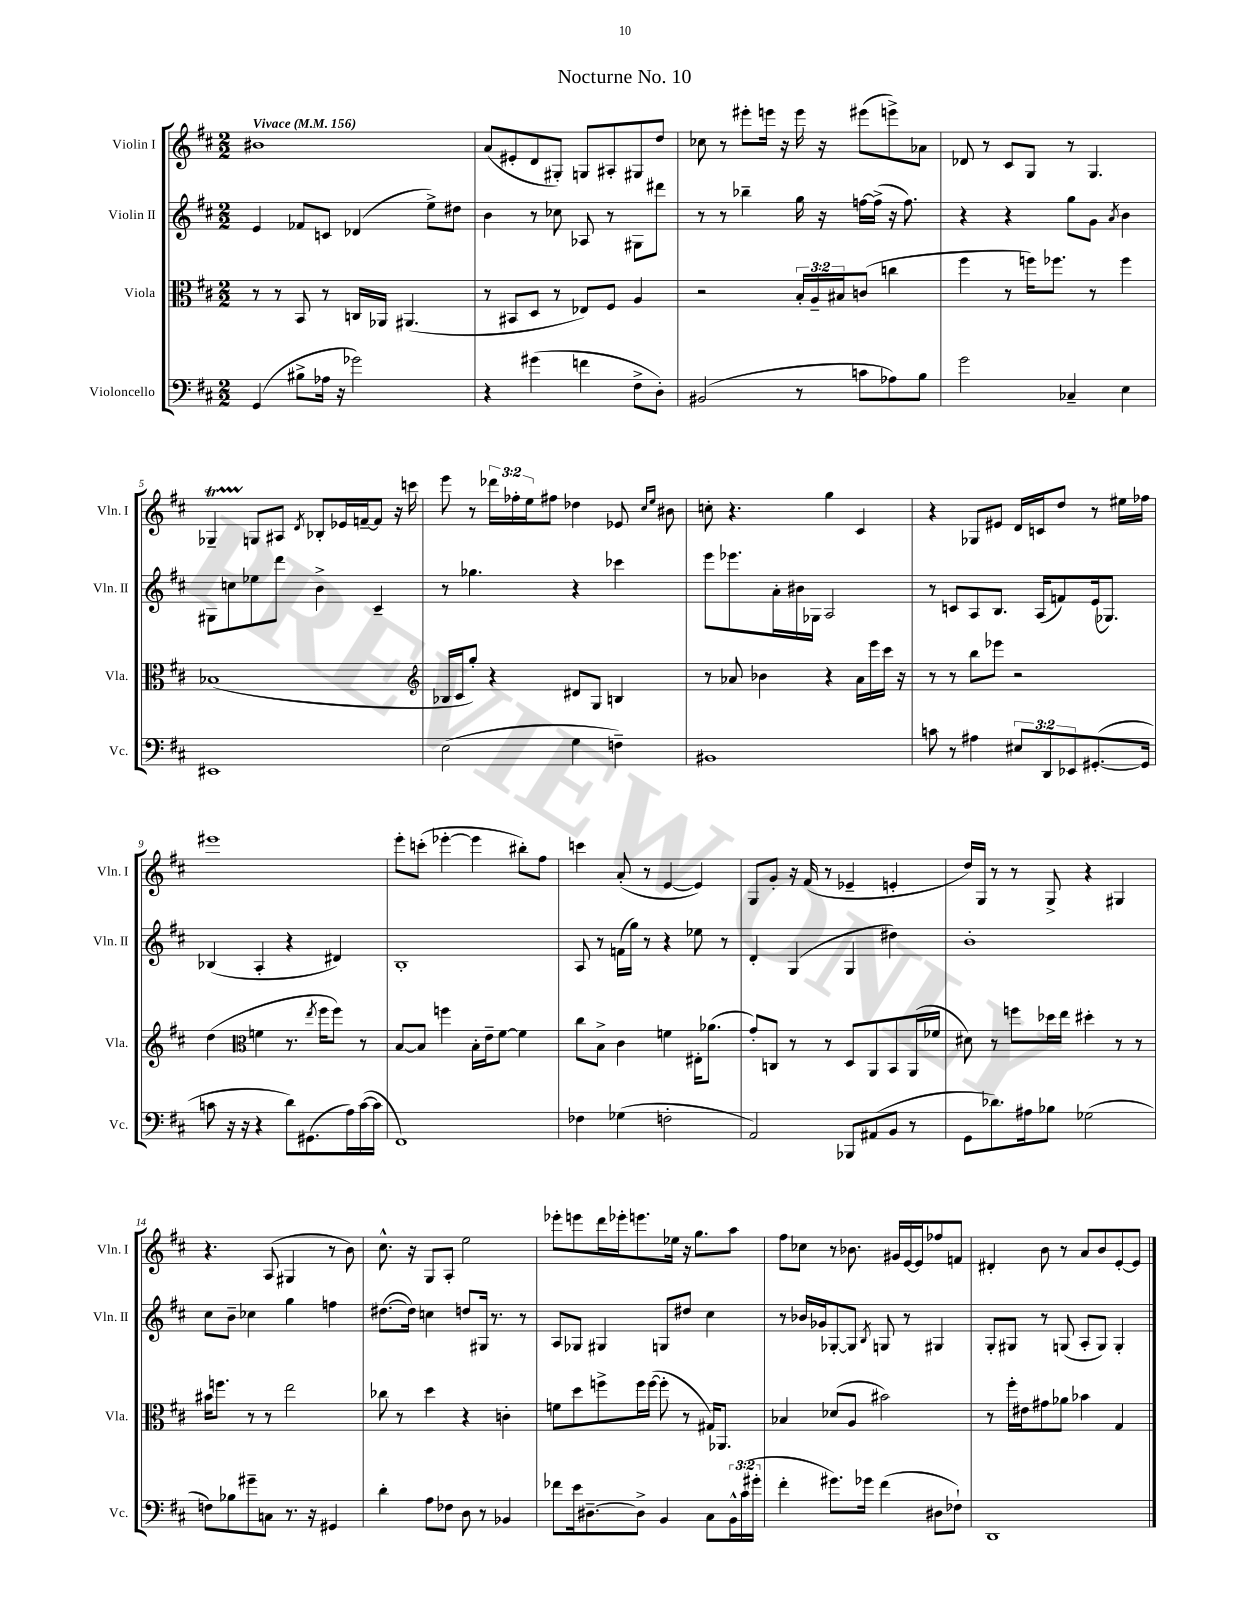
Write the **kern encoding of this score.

**kern	**kern	**kern	**kern
*staff4	*staff3	*staff2	*staff1
*clefF4	*clefC3	*clefG2	*clefG2
*k[f#c#]	*k[f#c#]	*k[f#c#]	*k[f#c#]
*M2/2	*M2/2	*M2/2	*M2/2
*MM156	*MM156	*MM156	*MM156
(4GG	8r	4e	1b#
.	8r	.	.
8B#^	8BB	8f-	.
16A-	8r	8c	.
16r	.	.	.
2g-)	16C	(4d-	.
.	16AA-	.	.
.	(4.AA#	.	.
.	.	8ee^)	.
.	.	8dd#	.
=	=	=	=
4r	8r	4b	(8a
.	8BB#	.	8e#'
(4g#	8D	8r	8d
.	8r	8cc-	8G#')
4f	8E-)	8A-	8G
.	8F#	8r	8A#'
8F#^	4A	8G#	8G#
8D')	.	8ddd#	8dd
=	=	=	=
(2BB#	2r	8r	8cc-
.	.	8r	8r
.	.	4bb-~	8eee#'
.	.	.	16eee
.	.	.	16r
8r	24B'	16gg	16eee
.	24A~	.	.
.	.	16r	16r
.	24B#	.	.
8c	(8c	[16ff	(8eee#
.	.	(16ff^]	.
8A-)	4cc	16r	8eee^)
.	.	8.ff)	.
8B	.	.	8a-
=	=	=	=
2g	4ff#	4r	8d-
.	.	.	8r
.	8r	4r	8c#
.	16ff)	.	8G
.	8.ff-	.	.
4C-~	.	8gg	8r
.	8r	8g	4.G
.	.	8qa	.
4E	4ff-	4b	.
=	=	=	=
1EE#	(1B-	8G#	4G-~
.	.	8cc	.
.	.	8ee-	8G
.	.	8ddd	8A#
.	.	.	8qd
.	.	4b^	8B-'
.	.	.	16e-
.	.	.	[16f~
.	.	4c#~	8f]
.	.	.	16r
.	.	.	16ccc
=	=	=	=
*	*clefG2	*	*
(2E	16B-	8r	8eee
.	16c#	.	.
.	8gg')	4.gg-	8r
.	4r	.	24ddd-
.	.	.	24ff-'
.	.	.	24ee
.	.	.	8ff#
4G	8d#	4r	4dd-
.	8G	.	.
4F~)	4B	4ccc-	8e-
.	.	.	16qqcc#
.	.	.	16qqee
.	.	.	8b#
=	=	=	=
1BB#	8r	8eee	8cc'
.	8a-	8.eee-	4.r
.	4b-	.	.
.	.	16a'	.
.	.	16b#	.
.	.	16G-	.
.	4r	2A	4gg
.	16a-	.	4c#
.	16eee	.	.
.	16ccc#	.	.
.	16r	.	.
=	=	=	=
8c	8r	8r	4r
8r	8r	8c	.
4A#	8bb	8A	8G-
.	8eee-	8.B	8e#
12E#	2r	.	16d
.	.	(16A	16c
12DD	.	.	.
.	.	8f)	8dd
12EE-	.	.	.
([8.GG#'	.	(16e	8r
.	.	8.G-)	.
.	.	.	16ee#
16GG#]	.	.	16ff-
=	=	=	=
8c	(4dd	(4B-	1eee#
16r	.	.	.
16r	.	.	.
*	*clefC3	*	*
4r	4f	4A'	.
8d)	8.r	4r	.
(8.GG#	.	.	.
.	8qee	.	.
.	16ff#	.	.
.	8ff#)	4d#)	.
16A)	.	.	.
([16c	8r	.	.
16c]	.	.	.
=	=	=	=
1FF#)	[8B	1B'	8eee'
.	8B]	.	(8ccc'
.	4ff	.	[4eee-'
.	16B'	.	4eee-]
.	16e~	.	.
.	[8f#	.	.
.	4f#]	.	8bb#')
.	.	.	8ff#
=	=	=	=
4F-	8cc#	8A	4ccc
.	8B^	8r	.
(4G-	4c#	(16f	(8a'
.	.	16gg)	.
.	.	8r	8r
2F'	4f	4r	[4e
.	16E#'	8ee-	4e])
.	(8.a-	.	.
.	.	8r	.
=	=	=	=
2AA)	8g')	4d'	8G
.	8C	.	8g'
.	8r	(4G	16r
.	.	.	(16f#
.	8r	.	8r
8BBB-	8D	4G	4e-~
(8AA#	8AA	.	.
8BB	8BB	4dd#)	4e'
8r	(16AA	.	.
.	16f-	.	.
=	=	=	=
8GG	8d#)	1b'	16dd)
.	.	.	16G
8.d-)	8r	.	8r
.	8ff	.	8r
16A#	.	.	.
8B-	16dd-	.	8G^
.	16ee	.	.
(2G-	4dd#'	.	4r
.	8r	.	4G#
.	8r	.	.
=	=	=	=
8F)	16b#	8cc#	4.r
.	8.ff	.	.
8B-	.	8b~	.
8g#~	8r	4cc-	.
8C	8r	.	(8A
8.r	2ee	4gg	4G#
16r	.	.	.
4GG#	.	4ff	8r
.	.	.	8b)
=	=	=	=
4d'	8cc-	([8.dd#	8.cc#^^
.	8r	.	.
.	.	16dd#])	16r
8A	4dd	4cc	8G
8F-	.	.	8A'
8D	4r	8dd	2ee
8r	.	16G#	.
.	.	8.r	.
4BB-	4c'	.	.
.	.	8r	.
=	=	=	=
8f-	8f	8A	8eee-'
16e	8dd	8G-	8eee
[8.D#~	.	.	.
.	8ff^	4G#	16ddd
.	.	.	16eee-'
8D#^]	16ff	.	8.eee
.	([16ff	.	.
4BB	8ff']	8G	.
.	.	.	16ee-
.	8r	8dd#	16r
.	.	.	8.gg
8C#	16G#)	4cc#	.
.	8.AA-	.	.
24BB^^	.	.	8aa
(24c#	.	.	.
24g#'	.	.	.
=	=	=	=
4f#'	4B-	8r	8ff#
.	.	16b-	8cc-
.	.	16g-	.
8.g#)	(8d-	[8G-'	8r
.	8A	8G-]	8.b-
16g-	.	.	.
.	.	8qB	.
(4f#	2b#)	8G	.
.	.	.	16g#
.	.	8r	[16e
.	.	.	16e]
8D#	.	4G#	8ff-
8F-`)	.	.	8f
=	=	=	=
1DD	8r	8G'	4d#'
.	16ff#'	8G#	.
.	16e#	.	.
.	8g#	8r	8b
.	8a-	(8G	8r
.	4b-	8A'	8a
.	.	8G)	8b
.	4G	4G'	[8e'
.	.	.	8e]
==	==	==	==
*-	*-	*-	*-
